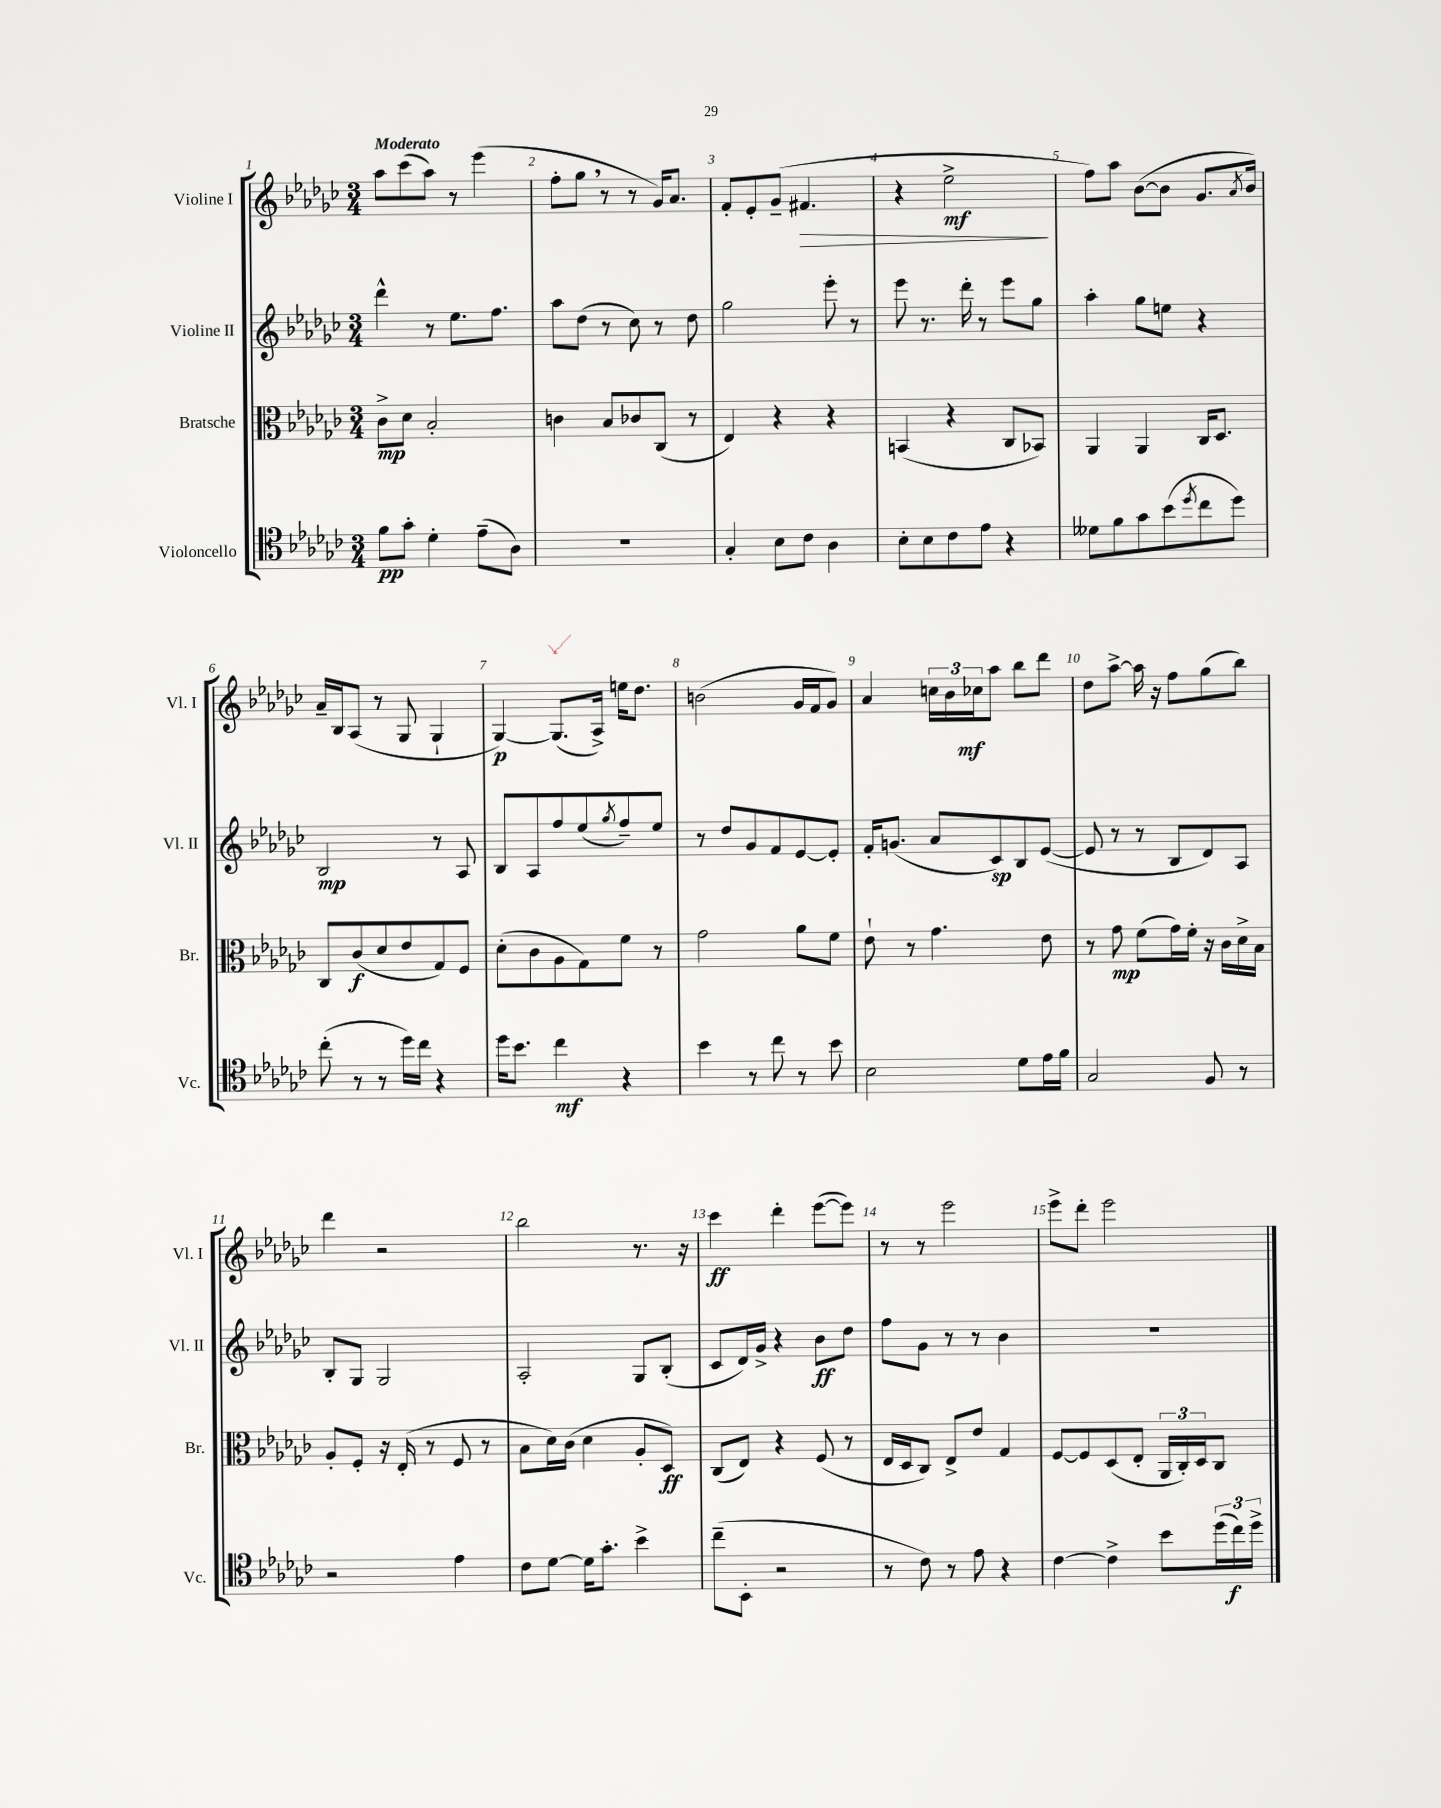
<<
\new StaffGroup <<
\new Staff = "s0" \with { instrumentName = "Violine I" shortInstrumentName = "Vl. I" } {
    \clef treble \key ges \major \numericTimeSignature \time 3/4 \tempo "Moderato"
    aes''8 ces'''8( aes''8) r8 ees'''4( |
    f''8-. ges''8 \breathe r8 r8 ges'16) aes'8. |
    f'8-. ees'8-. ges'8--( fis'4.\> |
    r4 ees''2->\mf\! |
    f''8) aes''8 bes'8~( bes'8 ges'8. \acciaccatura { aes'8 } bes'16) |
    aes'16-- bes16 aes8( r8 ges8 ges4-! |
    ges4~\p) ges8.( aes16->) e''16 des''8. |
    b'2( ges'16 f'16 ges'8) |
    aes'4 \tuplet 3/2 { c''16 bes'16 ces''16\mf } aes''8 bes''8 des'''8 |
    des''8 aes''8~-> aes''16 r16 f''8 ges''8( bes''8) |
    des'''4 r2 |
    bes''2 r8. r16 |
    ces'''4\ff des'''4-. ees'''8~( ees'''8) |
    r8 r8 ees'''2 |
    ees'''8-> des'''8-. ees'''2 \bar "|." |
}
\new Staff = "s1" \with { instrumentName = "Violine II" shortInstrumentName = "Vl. II" } {
    \clef treble \key ges \major \numericTimeSignature \time 3/4
    des'''4-^ r8 ees''8. f''8. |
    aes''8 des''8( r8 ces''8) r8 des''8 |
    ges''2 ees'''8-. r8 |
    ees'''8 r8. des'''16-. r8 ees'''8 ges''8 |
    aes''4-. ges''8 e''8 r4 |
    bes2\mp r8 aes8 |
    bes8 aes8 f''8 ees''8( \acciaccatura { ges''8 } f''8--) ees''8 |
    r8 des''8 ges'8 f'8 ees'8~ ees'8-. |
    f'16-. g'8.( aes'8 ces'8\sp) bes8 ees'8~( |
    ees'8 r8 r8 bes8 des'8) aes8 |
    bes8-. ges8 ges2 |
    aes2-. ges8 bes8-.( |
    ces'8 des'16) ges'16-> r4 bes'8\ff des''8 |
    f''8 ges'8 r8 r8 bes'4 |
    R2. \bar "|." |
}
\new Staff = "s2" \with { instrumentName = "Bratsche" shortInstrumentName = "Br." } {
    \clef alto \key ges \major \numericTimeSignature \time 3/4
    ces'8->\mp des'8 bes2-. |
    c'4 bes8 ces'8 ces8( r8 |
    ees4) r4 r4 |
    b,4( r4 ces8 bes,8) |
    aes,4 aes,4 ces16 des8. |
    ces8 ces'8\f( des'8 ees'8 ges8) f8 |
    des'8-.( ces'8 aes8 ges8) f'8 r8 |
    ges'2 aes'8 f'8 |
    ees'8-! r8 ges'4. ees'8 |
    r8 ges'8\mp f'8( ges'16) f'16-. r16 ces'16 des'16-> bes16 |
    aes8-. f8-. r16 ees16-.( r8 f8 r8 |
    bes8 des'16) ces'16( des'4 aes8-. des8\ff) |
    ces8( ees8) r4 f8( r8 |
    ees16 des16 ces8) ees8-> ees'8 ges4 |
    f8~ f8 des8( ees8-. \tuplet 3/2 { aes,16 ces16-.) des16 } ces8 \bar "|." |
}
\new Staff = "s3" \with { instrumentName = "Violoncello" shortInstrumentName = "Vc." } {
    \clef tenor \key ges \major \numericTimeSignature \time 3/4
    f'8\pp ges'8-. des'4-. ees'8--( aes8) |
    R2. |
    ges4-. bes8 ces'8 aes4 |
    bes8-. bes8 ces'8 ees'8 r4 |
    deses'8 f'8 ges'8 bes'8( \acciaccatura { des''8 } ces''8 des''8) |
    ces''8-.( r8 r8 des''16) ces''16 r4 |
    des''16 bes'8. ces''4\mf r4 |
    bes'4 r8 ces''8 r8 bes'8 |
    bes2 des'8 ees'16 f'16 |
    ges2 f8 r8 |
    r2 ees'4 |
    ces'8 des'8~ des'16 ges'8.-. bes'4-> |
    ces''8--( bes,8-. r2 |
    r8 ces'8) r8 ees'8 r4 |
    ces'4~ ces'4-> bes'8 \tuplet 3/2 { des''16( ces''16\f) des''16-> } \bar "|." |
}
>>
>>
\layout { \context { \Score \override BarNumber.break-visibility = ##(#f #t #t) barNumberVisibility = #all-bar-numbers-visible } }
